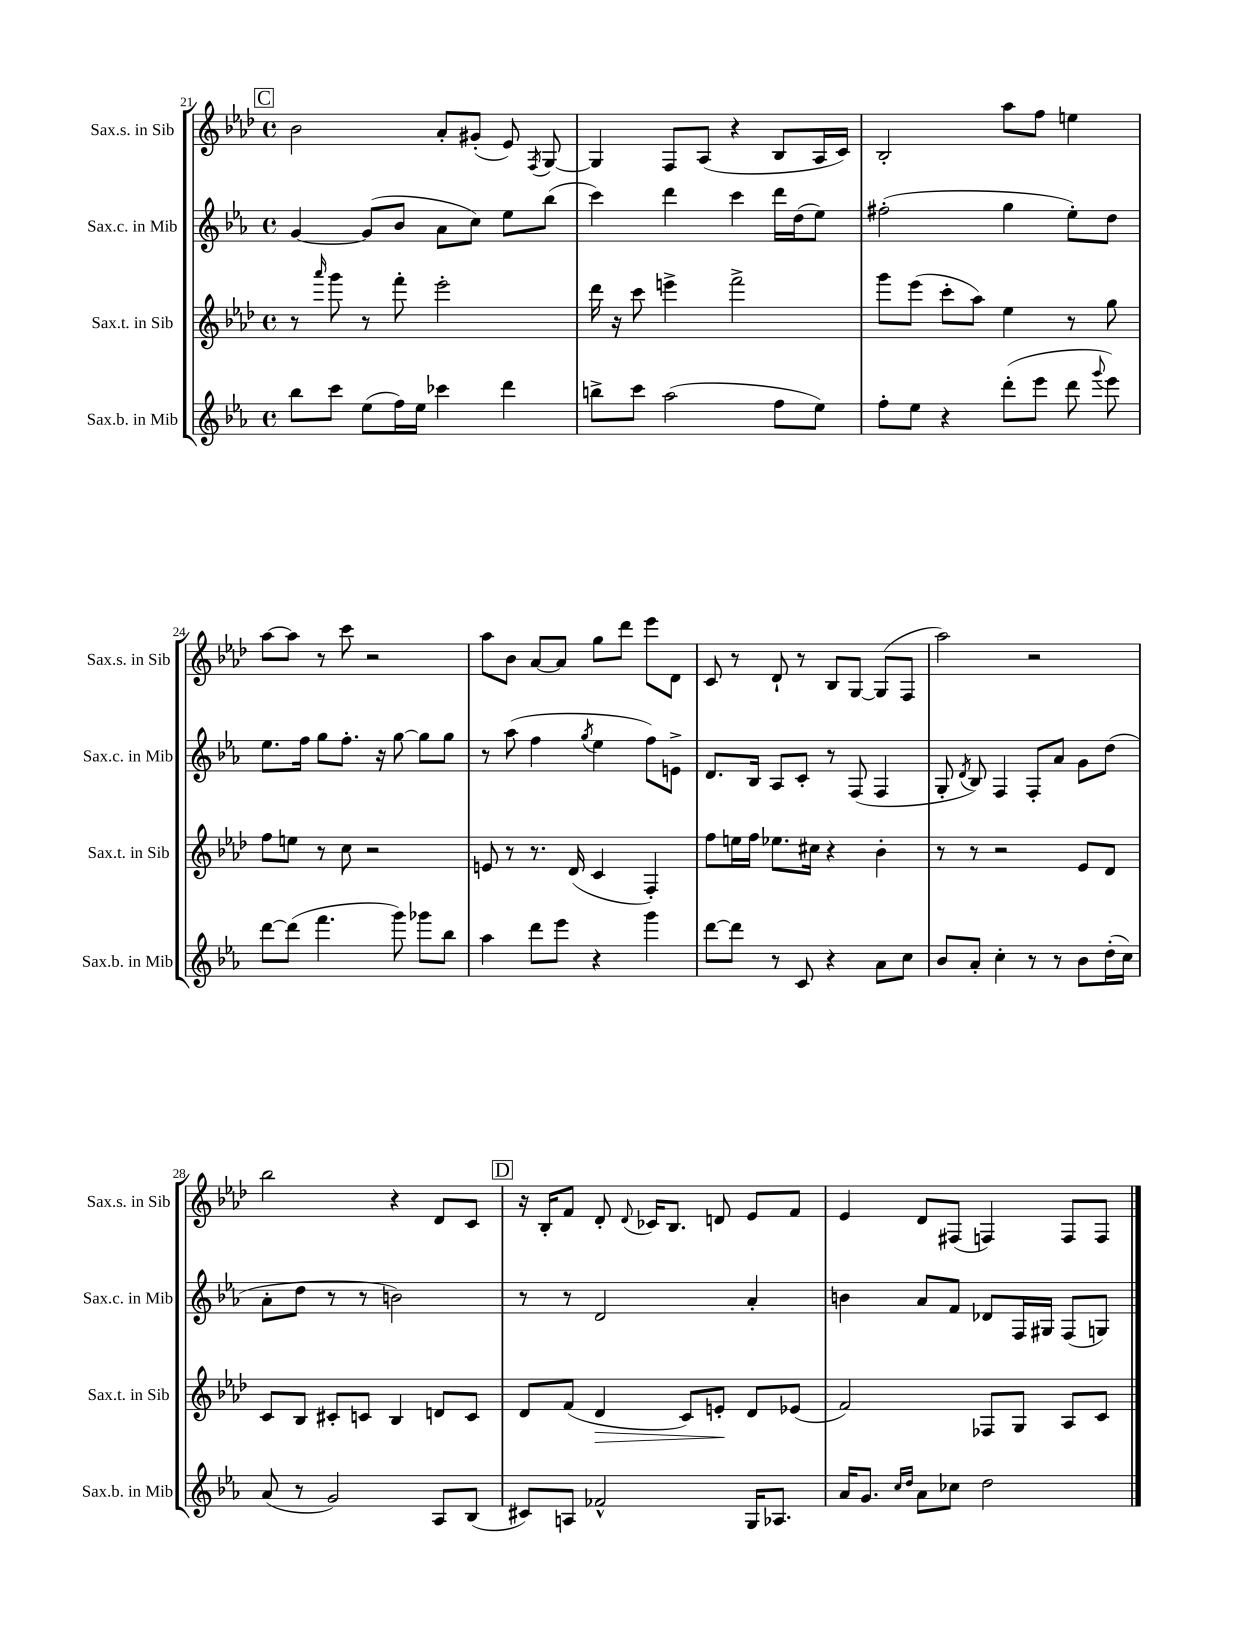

**kern	**kern	**dynam	**kern	**kern
*part4	*part3	*part3	*part2	*part1
*staff4	*staff3	*staff3	*staff2	*staff1
*I"Sax.b. in Mib	*I"Sax.t. in Sib	*	*I"Sax.c. in Mib	*I"Sax.s. in Sib
*I'Sax.b. in Mib	*I'Sax.t. in Sib	*	*I'Sax.c. in Mib	*I'Sax.s. in Sib
*clefG2	*clefG2	*	*clefG2	*clefG2
*k[b-e-a-]	*k[b-e-a-d-]	*	*k[b-e-a-]	*k[b-e-a-d-]
*M4/4	*M4/4	*	*M4/4	*M4/4
*met(c)	*met(c)	*	*met(c)	*met(c)
!!LO:REH:place=s1:t=C
=21	=21	=21	=21	=21
8bb-\L	8r	.	[4g/	2b-\
.	16qqaaa-/	.	.	.
8ccc\J	8ggg\	.	.	.
(8ee-\L	8r	.	(8g/L]	.
16ff\L)	8fff'\	.	8b-/J	.
16ee-\JJ	.	.	.	.
4ccc-X\	2eee-'\	.	8a-\L	8a-'/L
.	.	.	8cc\J)	(8g#X'/J
4ddd\	.	.	8ee-\L	8e-/)
.	.	.	.	8qF/
.	.	.	(8bb-\J	[8G/
=22	=22	=22	=22	=22
8bbn^\L	16ddd-\	.	4ccc\)	4G/]
.	16r	.	.	.
8ccc\J	8ccc\	.	.	.
(2aa-\	4eeen^\	.	4ddd\	8F/L
.	.	.	.	(8A-/J
.	2fff^\	.	4ccc\	4r
8ff\L	.	.	16ddd\LL	8B-/L
.	.	.	(16dd\J	.
8ee-\J)	.	.	8ee-\J)	16A-/L
.	.	.	.	16c/JJ)
=23	=23	=23	=23	=23
8ff'\L	8ggg\L	.	(2ff#X'\	2B-'/
8ee-\J	(8eee-\J	.	.	.
4r	8ccc'\L	.	.	.
.	8aa-\J)	.	.	.
(8ddd'\L	4ee-\	.	4gg\	8aa-\L
8eee-\J	.	.	.	8ff\J
8ddd\	8r	.	8ee-'\L)	4een\
8qqggg/	.	.	.	.
8eee-\)	8gg\	.	8dd\J	.
!!LO:LB:g=z
=24	=24	=24	=24	=24
[8ddd\L	8ff\L	.	8.ee-\L	[8aa-\L
(8ddd\J]	8een\J	.	.	8aa-\J]
.	.	.	16ff\Jk	.
4.fff\	8r	.	8gg\L	8r
.	8cc\	.	8.ff'\J	8ccc\
.	2r	.	.	2r
.	.	.	16r	.
8ggg\)	.	.	[8gg\	.
8ggg-X\L	.	.	8gg\L]	.
8bb-\J	.	.	8gg\J	.
=25	=25	=25	=25	=25
4aa-\	8en/	.	8r	8aa-\L
.	8r	.	(8aa-\	8b-\J
8ddd\L	8.r	.	4ff\	[8a-/L
8eee-\J	.	.	.	8a-/J]
.	(16d-/	.	.	.
.	.	.	8qgg/	.
4r	4c/	.	4ee-\	8gg\L
.	.	.	.	8ddd-\J
4ggg\	4F'/)	.	8ff\L)	8eee-\L
.	.	.	8en^\J	8d-\J
=26	=26	=26	=26	=26
[8ddd\L	8ff\L	.	8.d/L	8c/
8ddd\J]	16een\L	.	.	8r
.	16ff\JJ	.	16B-/Jk	.
8r	8.ee-X\L	.	8A-/L	8d-`/
8c/	.	.	8c'/J	8r
.	16cc#X\Jk	.	.	.
4r	4r	.	8r	8B-/L
.	.	.	(8F/	[8G/J
8a-\L	4b-'\	.	4F/	(8G/L]
8cc\J	.	.	.	8F/J
=27	=27	=27	=27	=27
8b-/L	8r	.	8G'/	2aa-\)
.	.	.	8qd/	.
8a-'/J	8r	.	8B-/)	.
4cc'\	2r	.	4F/	.
8r	.	.	8F'/L	2r
8r	.	.	8a-/J	.
8b-\L	8e-/L	.	8g\L	.
(16dd'\L	8d-/J	.	(8dd\J	.
16cc\JJ)	.	.	.	.
!!LO:LB:g=z
=28	=28	=28	=28	=28
(8a-/	8c/L	.	8a-'\L	2bb-\
8r	8B-/J	.	8dd\J	.
2g/)	8c#X'/L	.	8r	.
.	8cn/J	.	8r	.
.	4B-/	.	2bn\)	4r
8A-/L	8dn/L	.	.	8d-/L
(8B-/J	8c/J	.	.	8c/J
!!LO:REH:place=s1:t=D
=29	=29	=29	=29	=29
8c#X/L)	8d-/L	.	8r	16r
.	.	.	.	16B-'/KL
8An/J	(8f/J	.	8r	8f/J
!	!	!LO:HP:b	!	!
2f-X^^/	4d-/	>	2d/	8d-'/
.	.	.	.	8qqd-/
.	.	.	.	16c-X/KL
.	.	.	.	8.B-/J
.	8c/L)	.	.	.
.	8en'/J	.	.	8dn/
16G/KL	8d-/L	]	4a-'/	8e-/L
8.A-X/J	.	.	.	.
.	(8e-X/J	.	.	8f/J
=30	=30	=30	=30	=30
16a-/KL	2f/)	.	4bn\	4e-/
8.g/J	.	.	.	.
16qqcc/LL	.	.	.	.
16qqdd/JJ	.	.	.	.
8a-\L	.	.	8a-/L	8d-/L
8cc-X\J	.	.	8f/J	(8F#X/J
2dd\	8F-X/L	.	8d-X/L	4Fn/)
.	8G/J	.	16F/L	.
.	.	.	16G#X/JJ	.
.	8A-/L	.	(8F/L	8F/L
.	8c/J	.	8Gn/J)	8F/J
==	==	==	==	==
*-	*-	*-	*-	*-
